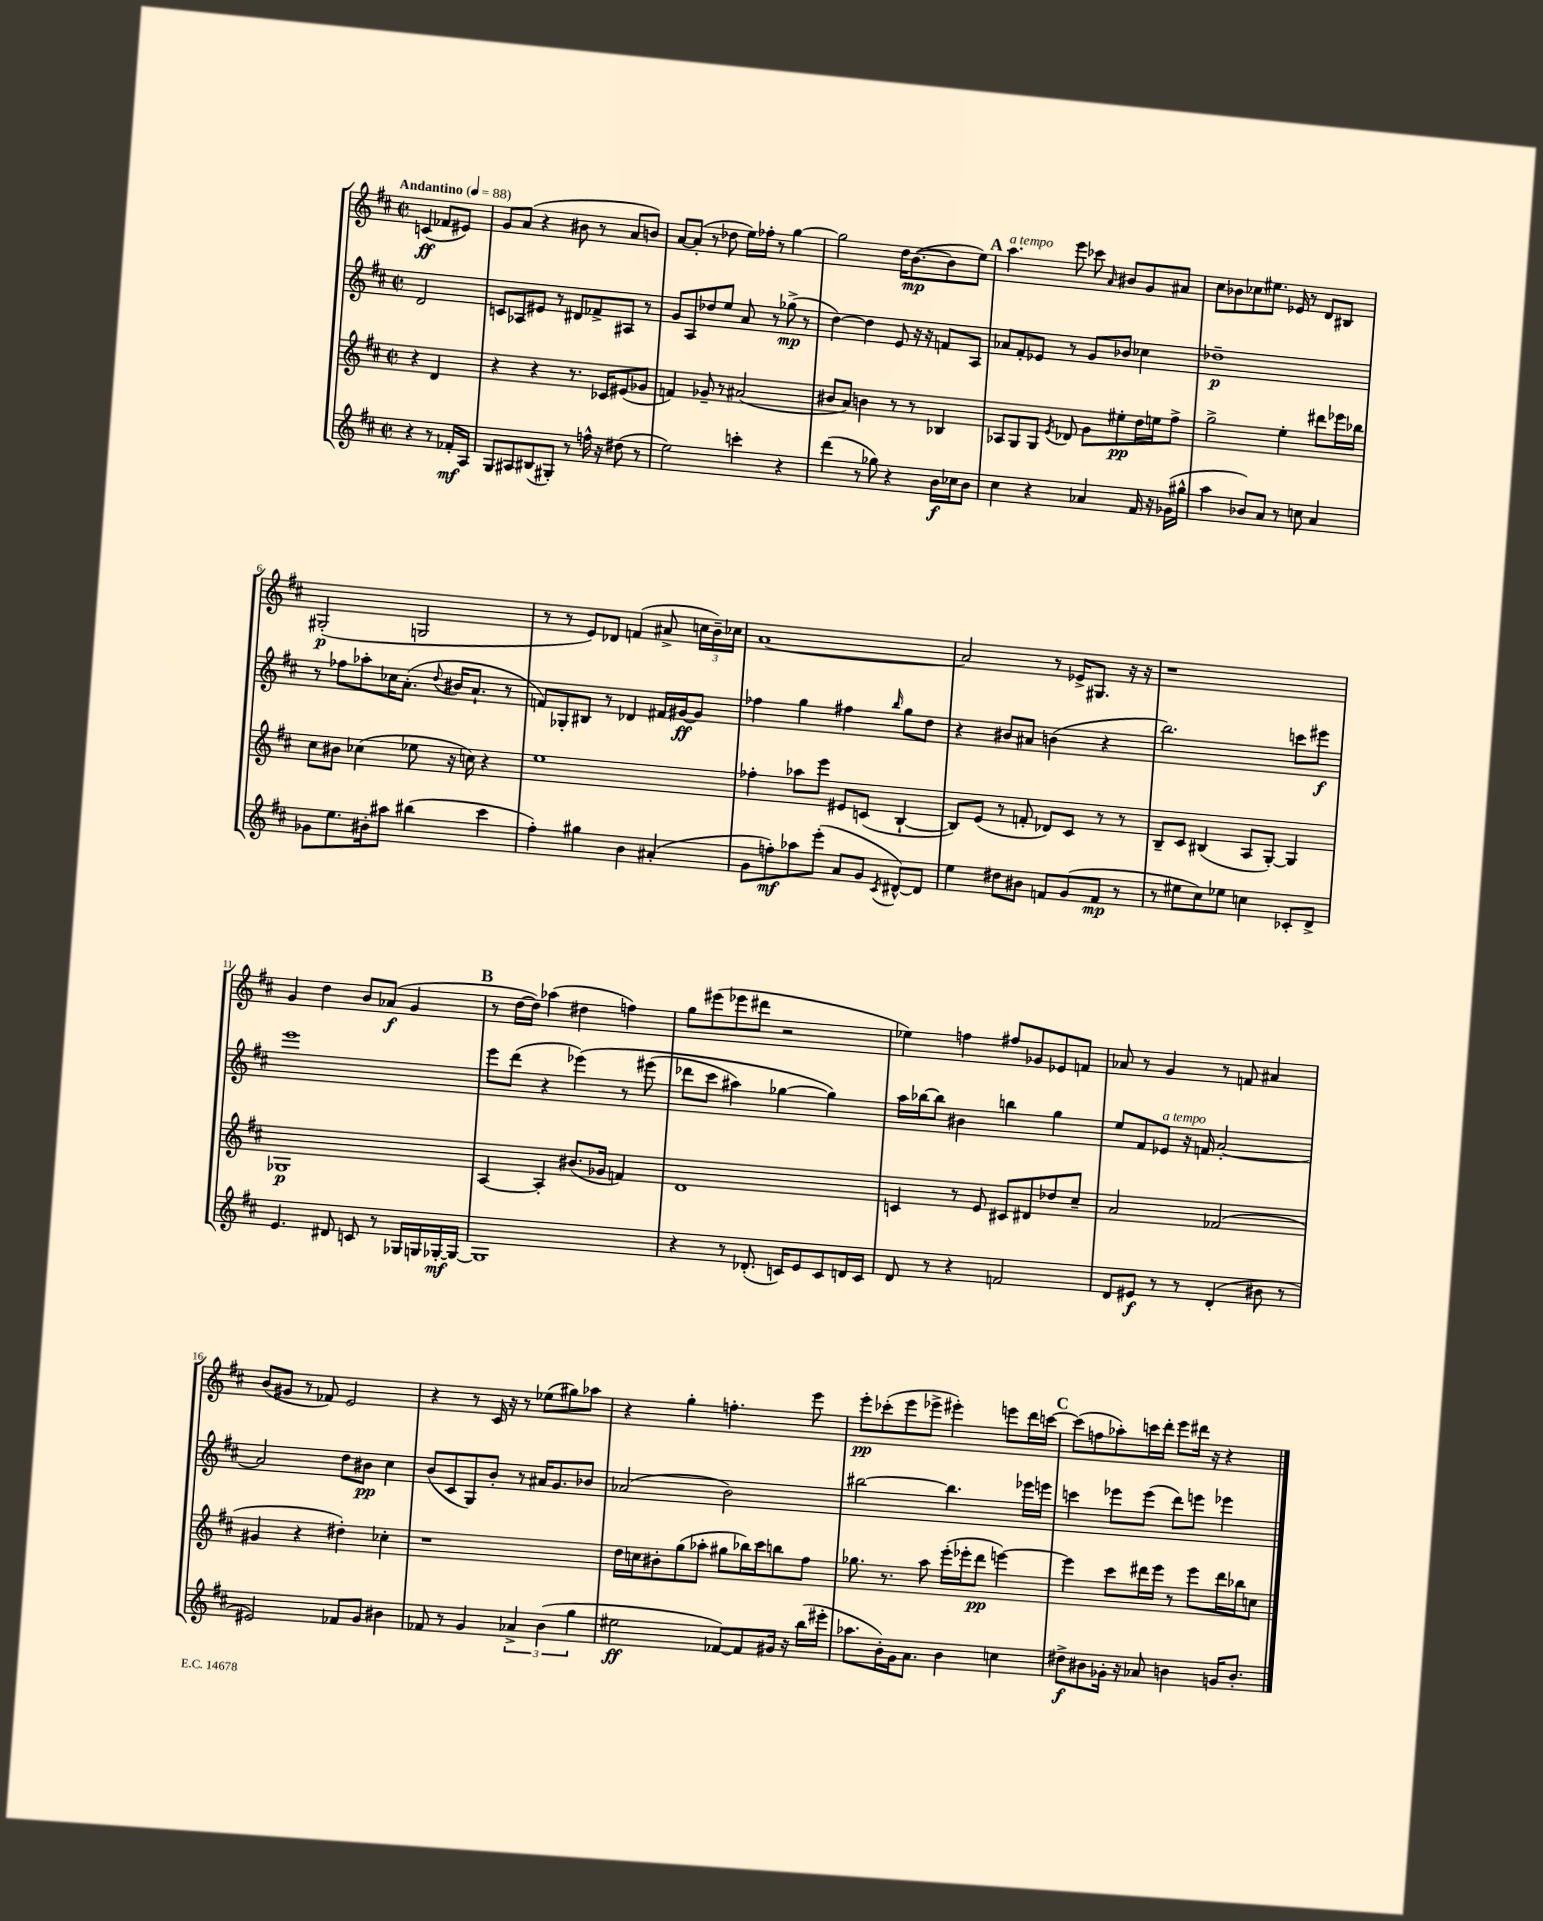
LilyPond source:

<<
\new StaffGroup <<
\new Staff = "s0" {
    \clef treble \key d \major \defaultTimeSignature \time 2/2 \partial 2 \tempo "Andantino" 4 = 88
    \autoBeamOff c'4\ff( fes'8[ eis'8]) |
    g'8[ a'8]( r4 bis'8 r8 a'8[ b'8]) |
    a'8[~ a'8]-.( r8 des''8 e''16[) fes''16]-. r8 g''4~ |
    g''2 d''16[ b'8.~\mp( b'8 e''8]) |
    \mark \markup { \bold "A" } a''4.^\markup { \italic "a tempo" } e'''8 ces'''8 \grace { a'16 } bis'8[ g'8 ais'8] |
    cis''8[ bes'8 ces''8 eis''8.] ees'16 r8 d'8[ bis8] |
    gis2-.\p( g2 |
    r8 r8 e'8[) des'8] f'4( ais'8-> \tuplet 3/2 { c''16[ b'16--) ces''16] } |
    a'1~ |
    a'2 r8 ees'16[-> gis8.] r16 r16 |
    r1 |
    g'4 d''4 b'8[ aes'8]\f( g'4 |
    \mark \markup { \bold "B" } r8 d''16[~ d''16]) aes''4( dis''4 f''4) |
    g''8[ eis'''8( ees'''8 dis'''8] r2 |
    ees''4) f''4 fis''8[ ges'8 ees'8 f'8] |
    aes'8 r8 g'4 r8 f'8 ais'4 |
    b'8[( gis'8] r8 fes'8) e'2 |
    r4 r8 cis'16 r16 r8 ees''8[( gis''8) aes''8] |
    r4 g''4-. f''4.-. e'''8 |
    e'''8[-.\pp ces'''8-.( e'''8 ees'''8]-> eis'''4-.) e'''8[ d'''16 c'''16]~ |
    \mark \markup { \bold "C" } c'''8[( f''8 aes''8-.) c'''16 d'''16]-. e'''8[ dis'''16] r16 r4 \bar "|." |
}
\new Staff = "s1" {
    \clef treble \key d \major \defaultTimeSignature \time 2/2 \partial 2
    \autoBeamOff d'2 |
    c'8[ aes8 eis'8] r8 dis'8[ fes'8-> ais8] r8 |
    g'8[ a8 des''8 e''8] a'8 r8 ges''8->\mp( r8 |
    d''4~) d''4 e'8 r16 r16 f'8[ a8] |
    \mark \markup { \bold "A" } aes'8[ fis'8-. ees'8] r8 g'8[ bes'8] ces''4 |
    des''1--\p |
    r8 fes''8[ aes''8-. ces''16 a'8.]-.( \appoggiatura { d''8 } bis'16[ a'8.]-! r8 |
    f'8[) ges8-. bis8] r8 des'4 fis'16[ gis'16~\ff gis'8] |
    fes''4 g''4 fis''4 \grace { b''16 } g''8[ d''8] |
    r4 bis'8[ ais'8] b'4( r4 |
    b''2.) c'''8[ eis'''8]\f |
    e'''1 |
    \mark \markup { \bold "B" } e'''8[ d'''8]( r4 ees'''4)\( r8 eis'''8( |
    des'''8[ cis'''8] ais''4) ges''4~ ges''4\) |
    a''16[ bes''16~ bes''8] bis'4 b''4 g''4 |
    e''8[ fis'8 ees'8]^\markup { \italic "a tempo" } r16 f'16 a'2~-. |
    a'2 d''8[ bis'8]\pp cis''4 |
    b'8[( cis'8 g8) b'8]-. r8 ais'16[ g'8. bes'8] |
    aes'2( b'2) |
    bis''2~ bis''4. ees'''16[ e'''16] |
    \mark \markup { \bold "C" } c'''4 ees'''8[ ees'''8]( d'''8[) e'''8] ees'''4 \bar "|." |
}
\new Staff = "s2" {
    \clef treble \key d \major \defaultTimeSignature \time 2/2 \partial 2
    \autoBeamOff r4 d'4 |
    r4 r4 r8. ces'16[ eis'8( ges'8] |
    f'4) ges'8-- r8 ais'2( |
    bis'8[ a'8]) b'4 r8 r8 bes4 |
    \mark \markup { \bold "A" } aes8[ g8 g8] \acciaccatura { e'8 } des'8 g'8[ eis''8-.\pp d''16 e''16 fis''8]-> |
    g''2-> e''4-. dis'''8[ ees'''16 bes''16] |
    cis''8[ bis'8] ces''4( ees''8 r16 c''16) r4 |
    e''1 |
    fes''4-. aes''8[ e'''8] eis'8[ c'8]( b4~-! |
    b8[) e'8]( r8 f'8-. des'8[) cis'8] r8 r8 |
    b8[-- cis'8] bis4( a8[ g8]~-.) g4 |
    ges1\p |
    \mark \markup { \bold "B" } a4~ a4-. bis'8.[( ges'16] f'4) |
    d'1 |
    c'4 r8 e'8 cis'8[ dis'8 des''8 cis''8]-- |
    a'2 fes'2( |
    gis'4 r4 dis''4-.) ces''4-. |
    r1 |
    d''16[ c''16 bis'8-. g''8( aes''8]-. gis''8[ bes''16) cis'''16 b''8 fis''8] |
    ges''8. r8. a''8 e'''16[-.( ees'''16-. d'''8]\pp e'''4~) |
    \mark \markup { \bold "C" } e'''4 cis'''8[ dis'''16 e'''16] r8 e'''8[ dis'''16 bes''16 c''8] \bar "|." |
}
\new Staff = "s3" {
    \clef treble \key d \major \defaultTimeSignature \time 2/2 \partial 2
    \autoBeamOff r4 r8 fes'16[-.\mf a16] |
    g8[ ais8 bis8( gis8]-.) r8 f''16-^ r16 dis''8( r8 |
    e''2) c'''4-. r4 |
    d'''4( r8 ges''8) r4 b'16[\f ces''16 b'8] |
    \mark \markup { \bold "A" } cis''4 r4 aes'4 fis'16 r16 ges'16[( gis''16]-^ |
    a''4 bes'8[) a'8] r8 c''8 a'4 |
    ges'8[ e''8. bis'16-. ais''8] bis''4( cis'''4 |
    fis''4-.) gis''4 b'4 ais'4-.( |
    g'8[ f''8-.\mf) aes''8 e'''8]-.( a'8[ g'8] \acciaccatura { cis'8 } dis'8[~-^) dis'8] |
    e''4 dis''8[ bis'8] f'8[ g'8( f'8]\mp r8 |
    r8 eis''8[ cis''8) ees''8] c''4 ces'8[-. d'8]-> |
    e'4. dis'8 c'8 r8 ges16[ g16 ges16~-.\mf ges16]~ |
    \mark \markup { \bold "B" } ges1 |
    r4 r8 des'8.-.( c'16[) e'8 c'8 d'16 c'16] |
    d'8 r8 r4 f'2 |
    d'8[ eis'8]\f r8 r8 d'4-.( bis'8 r8 |
    eis'2) fes'8[ g'8] bis'4 |
    fes'8 r8 g'4 \tuplet 3/2 { aes'4-> b'4( g''4 } |
    eis''2\ff fes'8[~) fes'8 gis'16] r16 b''16[( eis'''16]-. |
    aes''8.[ b'16-.) g'16 a'8.] b'4 c''4 |
    \mark \markup { \bold "C" } dis''8[->\f bis'8 ges'16]-. r16 aes'8 b'4 g'16[ b'8.]-. \bar "|." |
}
>>
>>
